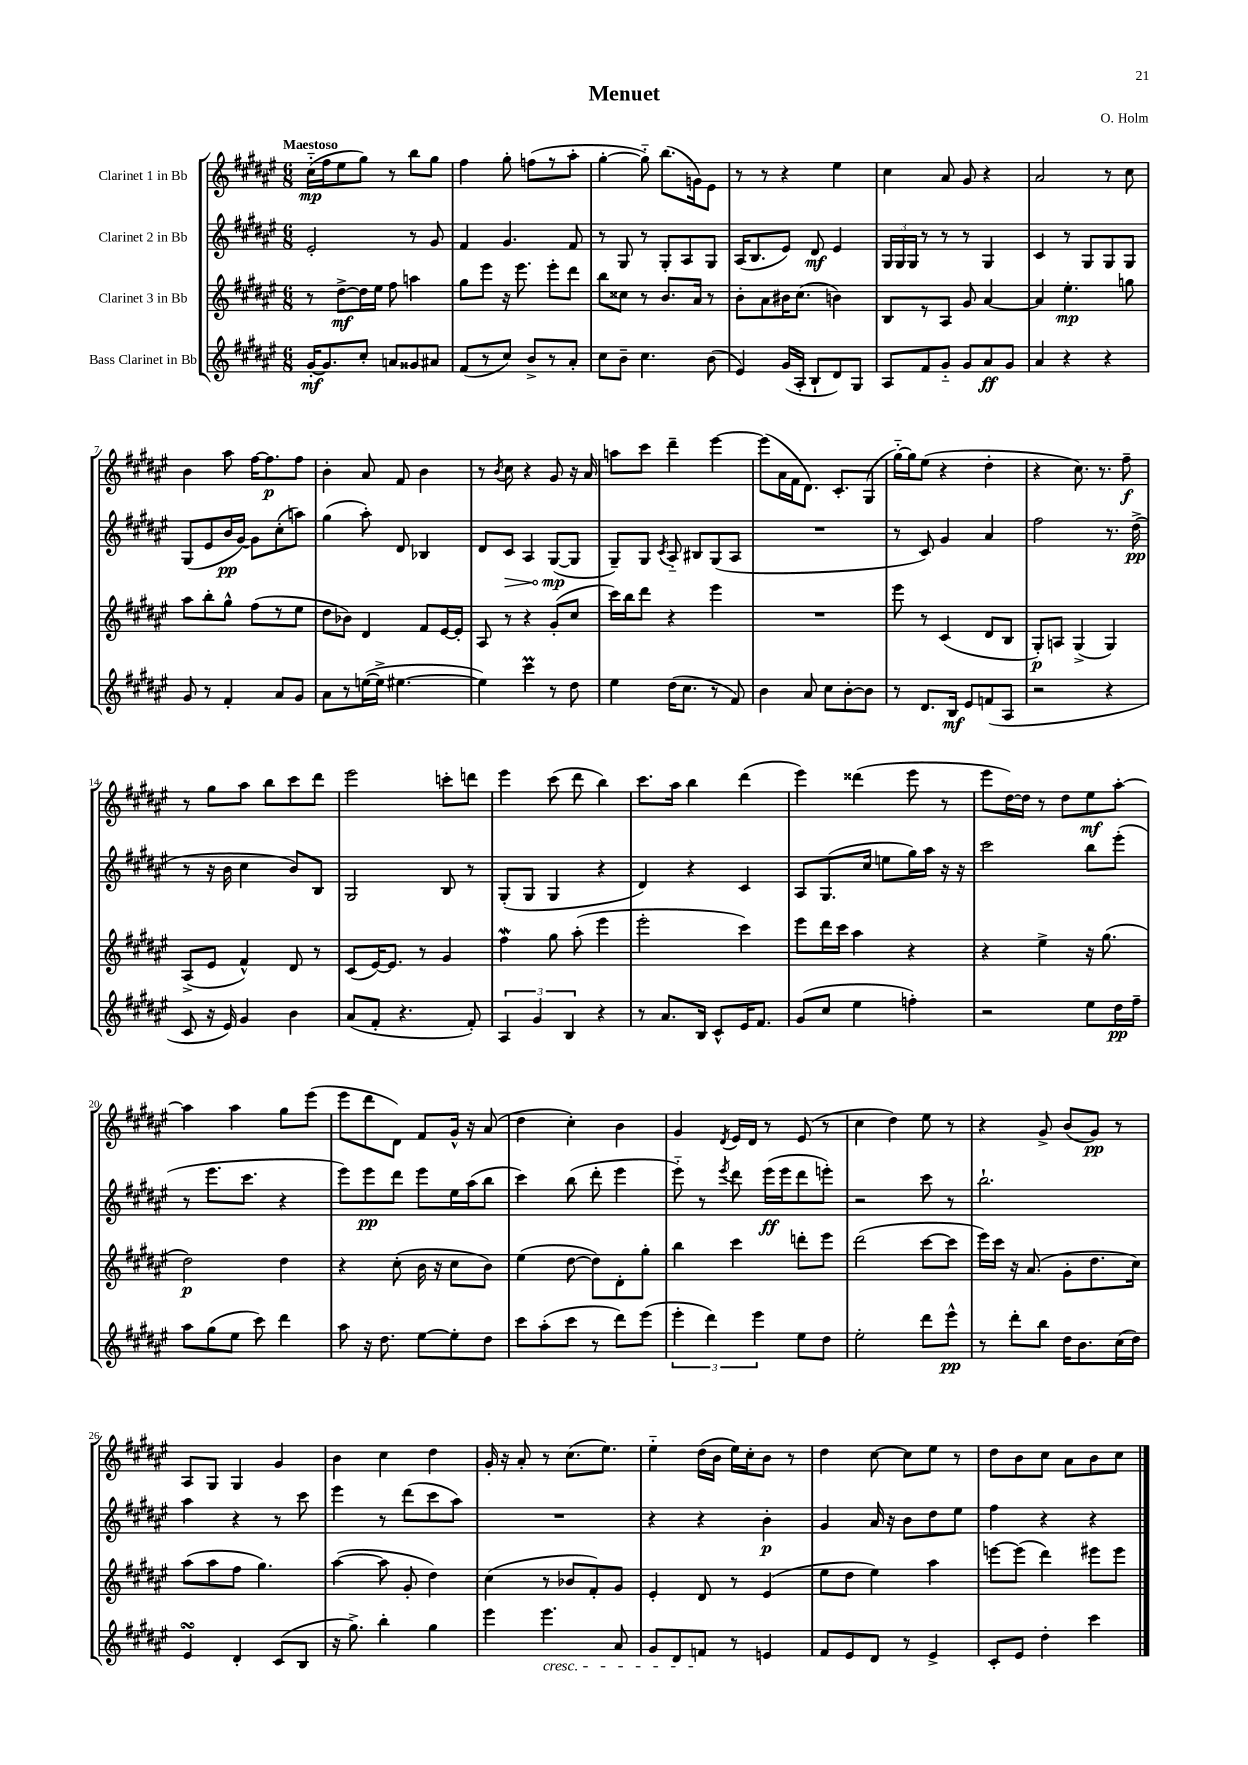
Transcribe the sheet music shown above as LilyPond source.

\header { title = "Menuet" composer = "O. Holm" }
<<
\new StaffGroup <<
\new Staff = "s0" \with { instrumentName = "Clarinet 1 in Bb" } {
    \clef treble \key fis \major \numericTimeSignature \time 6/8 \tempo "Maestoso"
    \autoBeamOff cis''16[-_\mp( fis''16 eis''8 gis''8]) r8 b''8[ gis''8] |
    fis''4 gis''8-. f''8[( r8 ais''8]-. |
    gis''4~-. gis''8-_) b''8.[( g'16) eis'8] |
    r8 r8 r4 eis''4 |
    cis''4 ais'8 gis'8 r4 |
    ais'2 r8 cis''8 |
    b'4 ais''8 fis''16[~ fis''8.\p fis''8] |
    b'4-. ais'8 fis'8 b'4 |
    r8 \acciaccatura { b'8 } cis''8 r4 gis'8 r16 ais'16 |
    a''8[ cis'''8] dis'''4-- eis'''4~ |
    eis'''8[( ais'16 fis'16 dis'8.]) cis'8.[-. gis8]( |
    gis''16[~-_) gis''16 eis''8]( r4 dis''4-. |
    r4 cis''8.) r8. fis''8--\f |
    r8 gis''8[ ais''8] b''8[ cis'''8 dis'''8] |
    eis'''2 c'''8[-. d'''8] |
    eis'''4 cis'''8( dis'''8 b''4) |
    cis'''8.[ ais''16] b''4 dis'''4( |
    eis'''4) disis'''4( eis'''8 r8 |
    eis'''8[ dis''16~) dis''16] r8 dis''8[ eis''8\mf ais''8]~-. |
    ais''4 ais''4 gis''8[ eis'''8]( |
    eis'''8[ dis'''8 dis'8]) fis'8[ gis'16]-^ r16 ais'8( |
    dis''4 cis''4-.) b'4 |
    gis'4 \acciaccatura { dis'8 } eis'16[ dis'16] r8 eis'8( r8 |
    cis''4 dis''4) eis''8 r8 |
    r4 gis'8-> b'8[( gis'8]\pp) r8 |
    ais8[ gis8] gis4 gis'4 |
    b'4 cis''4 dis''4 |
    gis'16-. r16 ais'8-. r8 cis''8.[( eis''8.]) |
    eis''4-_ dis''16[( b'16] eis''16[) cis''16-. b'8] r8 |
    dis''4 cis''8~ cis''8[ eis''8] r8 |
    dis''8[ b'8 cis''8] ais'8[ b'8 cis''8] \bar "|." |
}
\new Staff = "s1" \with { instrumentName = "Clarinet 2 in Bb" } {
    \clef treble \key fis \major \numericTimeSignature \time 6/8
    \autoBeamOff eis'2-. r8 gis'8 |
    fis'4 gis'4. fis'8 |
    r8 gis8 r8 gis8[-. ais8 gis8] |
    ais16[( b8. eis'8]) dis'8\mf eis'4 |
    \tuplet 3/2 { gis16[ gis16 gis16] } r8 r8 r8 gis4 |
    cis'4 r8 gis8[ gis8 gis8] |
    gis8[( eis'8 b'16\pp gis'16]~) gis'8[ cis''8-.( a''8]) |
    gis''4( ais''8-.) dis'8 bes4 |
    dis'8[ \once \override Hairpin.circled-tip = ##t cis'8]\> ais4 gis8[~\mp\!( gis8] |
    gis8[--) gis8] \acciaccatura { cis'8 } ais8-_ bis8[ gis8( ais8] |
    R2. |
    r8 cis'8) gis'4 ais'4 |
    fis''2 r8. dis''16->\pp( |
    r8 r16 b'16 cis''4 b'8[) b8] |
    gis2 b8 r8 |
    gis8[-.( gis8] gis4 r4 |
    dis'4) r4 cis'4 |
    ais8[ gis8.( cis''16] e''8[ gis''16) ais''16] r16 r16 |
    cis'''2 b''8[ eis'''8]-.( |
    r8 eis'''8.[ cis'''8.] r4 |
    eis'''8[) eis'''8\pp dis'''8] eis'''8[ eis''16 ais''16( b''8] |
    cis'''4) b''8( dis'''8-. eis'''4 |
    eis'''8-_) r8 \acciaccatura { eis'''8 } dis'''8 eis'''16[\ff( eis'''16 dis'''8 e'''8]-.) |
    r2 cis'''8 r8 |
    b''2.-! |
    ais''4 r4 r8 cis'''8 |
    eis'''4 r8 dis'''8[( cis'''8 ais''8]) |
    R2. |
    r4 r4 b'4-.\p |
    gis'4 ais'16 r16 b'8[ dis''8 eis''8] |
    fis''4 r4 r4 \bar "|." |
}
\new Staff = "s2" \with { instrumentName = "Clarinet 3 in Bb" } {
    \clef treble \key fis \major \numericTimeSignature \time 6/8
    \autoBeamOff r8 dis''8[~->\mf dis''16 eis''16] fis''8 a''4 |
    gis''8[ eis'''8] r16 eis'''8. eis'''8[-. dis'''8] |
    b''8[ cisis''8] r8 b'8.[ ais'16] r8 |
    b'8[-. ais'8 bis'16 cis''8.]( b'4) |
    b8[ r8 ais8] gis'8 ais'4~ |
    ais'4 eis''4.-.\mp g''8 |
    ais''8[ b''8-. gis''8]-^ fis''8[( r8 eis''8] |
    dis''8[ bes'8]) dis'4 fis'8[ eis'16~ eis'16]-. |
    ais8 r8 r4 gis'8[-.( cis''8] |
    cis'''16[) b''16 dis'''8] r4 eis'''4 |
    R2. |
    eis'''8 r8 cis'4( dis'8[ b8] |
    gis8[-.\p) a8] gis4->( gis4) |
    ais8[->( eis'8] fis'4-^) dis'8 r8 |
    cis'8[( eis'16~) eis'8.] r8 gis'4 |
    fis''4\mordent gis''8 ais''8-.( eis'''4 |
    eis'''2-. cis'''4) |
    eis'''8[ dis'''16 cis'''16] ais''4 r4 |
    r4 eis''4-> r16 gis''8.( |
    dis''2\p) dis''4 |
    r4 cis''8-.( b'16 r16 cis''8[ b'8]) |
    eis''4( dis''8~ dis''8[) dis'8-. gis''8]-. |
    b''4 cis'''4 d'''8[-. eis'''8] |
    dis'''2( cis'''8[~ cis'''8] |
    eis'''16[) cis'''16] r16 ais'8.( gis'8[-. dis''8. cis''16]) |
    ais''8[( ais''8 fis''8] gis''4.) |
    ais''4~( ais''8 gis'8-. dis''4) |
    cis''4( r8 bes'8[ fis'8-.) gis'8] |
    eis'4-. dis'8 r8 eis'4( |
    eis''8[ dis''8] eis''4) ais''4 |
    e'''8[~ e'''8]( dis'''4) eis'''8[ eis'''8] \bar "|." |
}
\new Staff = "s3" \with { instrumentName = "Bass Clarinet in Bb" } {
    \clef treble \key fis \major \numericTimeSignature \time 6/8
    \autoBeamOff gis'16[~-.\mf gis'8. cis''8]-. a'8[ gisis'8 ais'8] |
    fis'8[( r8 cis''8]) b'8[-> r8 ais'8]-. |
    cis''8[ b'8]-- cis''4. b'8( |
    eis'4) gis'16[( ais16]-. b8[-! dis'8) gis8] |
    ais8[ fis'8 gis'8]-_ gis'8[ ais'8\ff gis'8] |
    ais'4 r4 r4 |
    gis'8 r8 fis'4-. ais'8[ gis'8] |
    ais'8[ r8 e''16~( e''16]-> eis''4.~ |
    eis''4) cis'''4\prall r8 dis''8 |
    eis''4 dis''16[( cis''8.] r8 fis'8) |
    b'4 ais'8 cis''8[ b'8~-. b'8] |
    r8 dis'8.[ b16]\mf eis'8[ f'8( ais8] |
    r2 r4 |
    cis'8 r16 eis'16) gis'4 b'4 |
    ais'8[( fis'8]-. r4. fis'8-.) |
    \tuplet 3/2 { ais4 gis'4 b4 } r4 |
    r8 ais'8.[ b16] cis'8[-^ eis'16 fis'8.] |
    gis'8[( cis''8] eis''4 f''4-.) |
    r2 eis''8[ dis''16\pp fis''16]-- |
    ais''8[ gis''8( eis''8] cis'''8) dis'''4 |
    ais''8 r16 dis''8. eis''8[~ eis''8-. dis''8] |
    cis'''8[ ais''8-.( cis'''8] r8 dis'''8[) eis'''8]( |
    \tuplet 3/2 { eis'''4-. dis'''4) eis'''4 } eis''8[ dis''8] |
    eis''2-. dis'''8[ eis'''8]-^\pp |
    r8 dis'''8[-. b''8] dis''16[ b'8. cis''16( dis''16]) |
    eis'4\turn dis'4-. cis'8[( b8] |
    r16 gis''8.->) b''4-. gis''4 |
    eis'''4 eis'''4.\cresc ais'8 |
    gis'8[ dis'8 f'8]\! r8 e'4 |
    fis'8[ eis'8 dis'8] r8 eis'4-> |
    cis'8[-. eis'8] dis''4-. cis'''4 \bar "|." |
}
>>
>>
